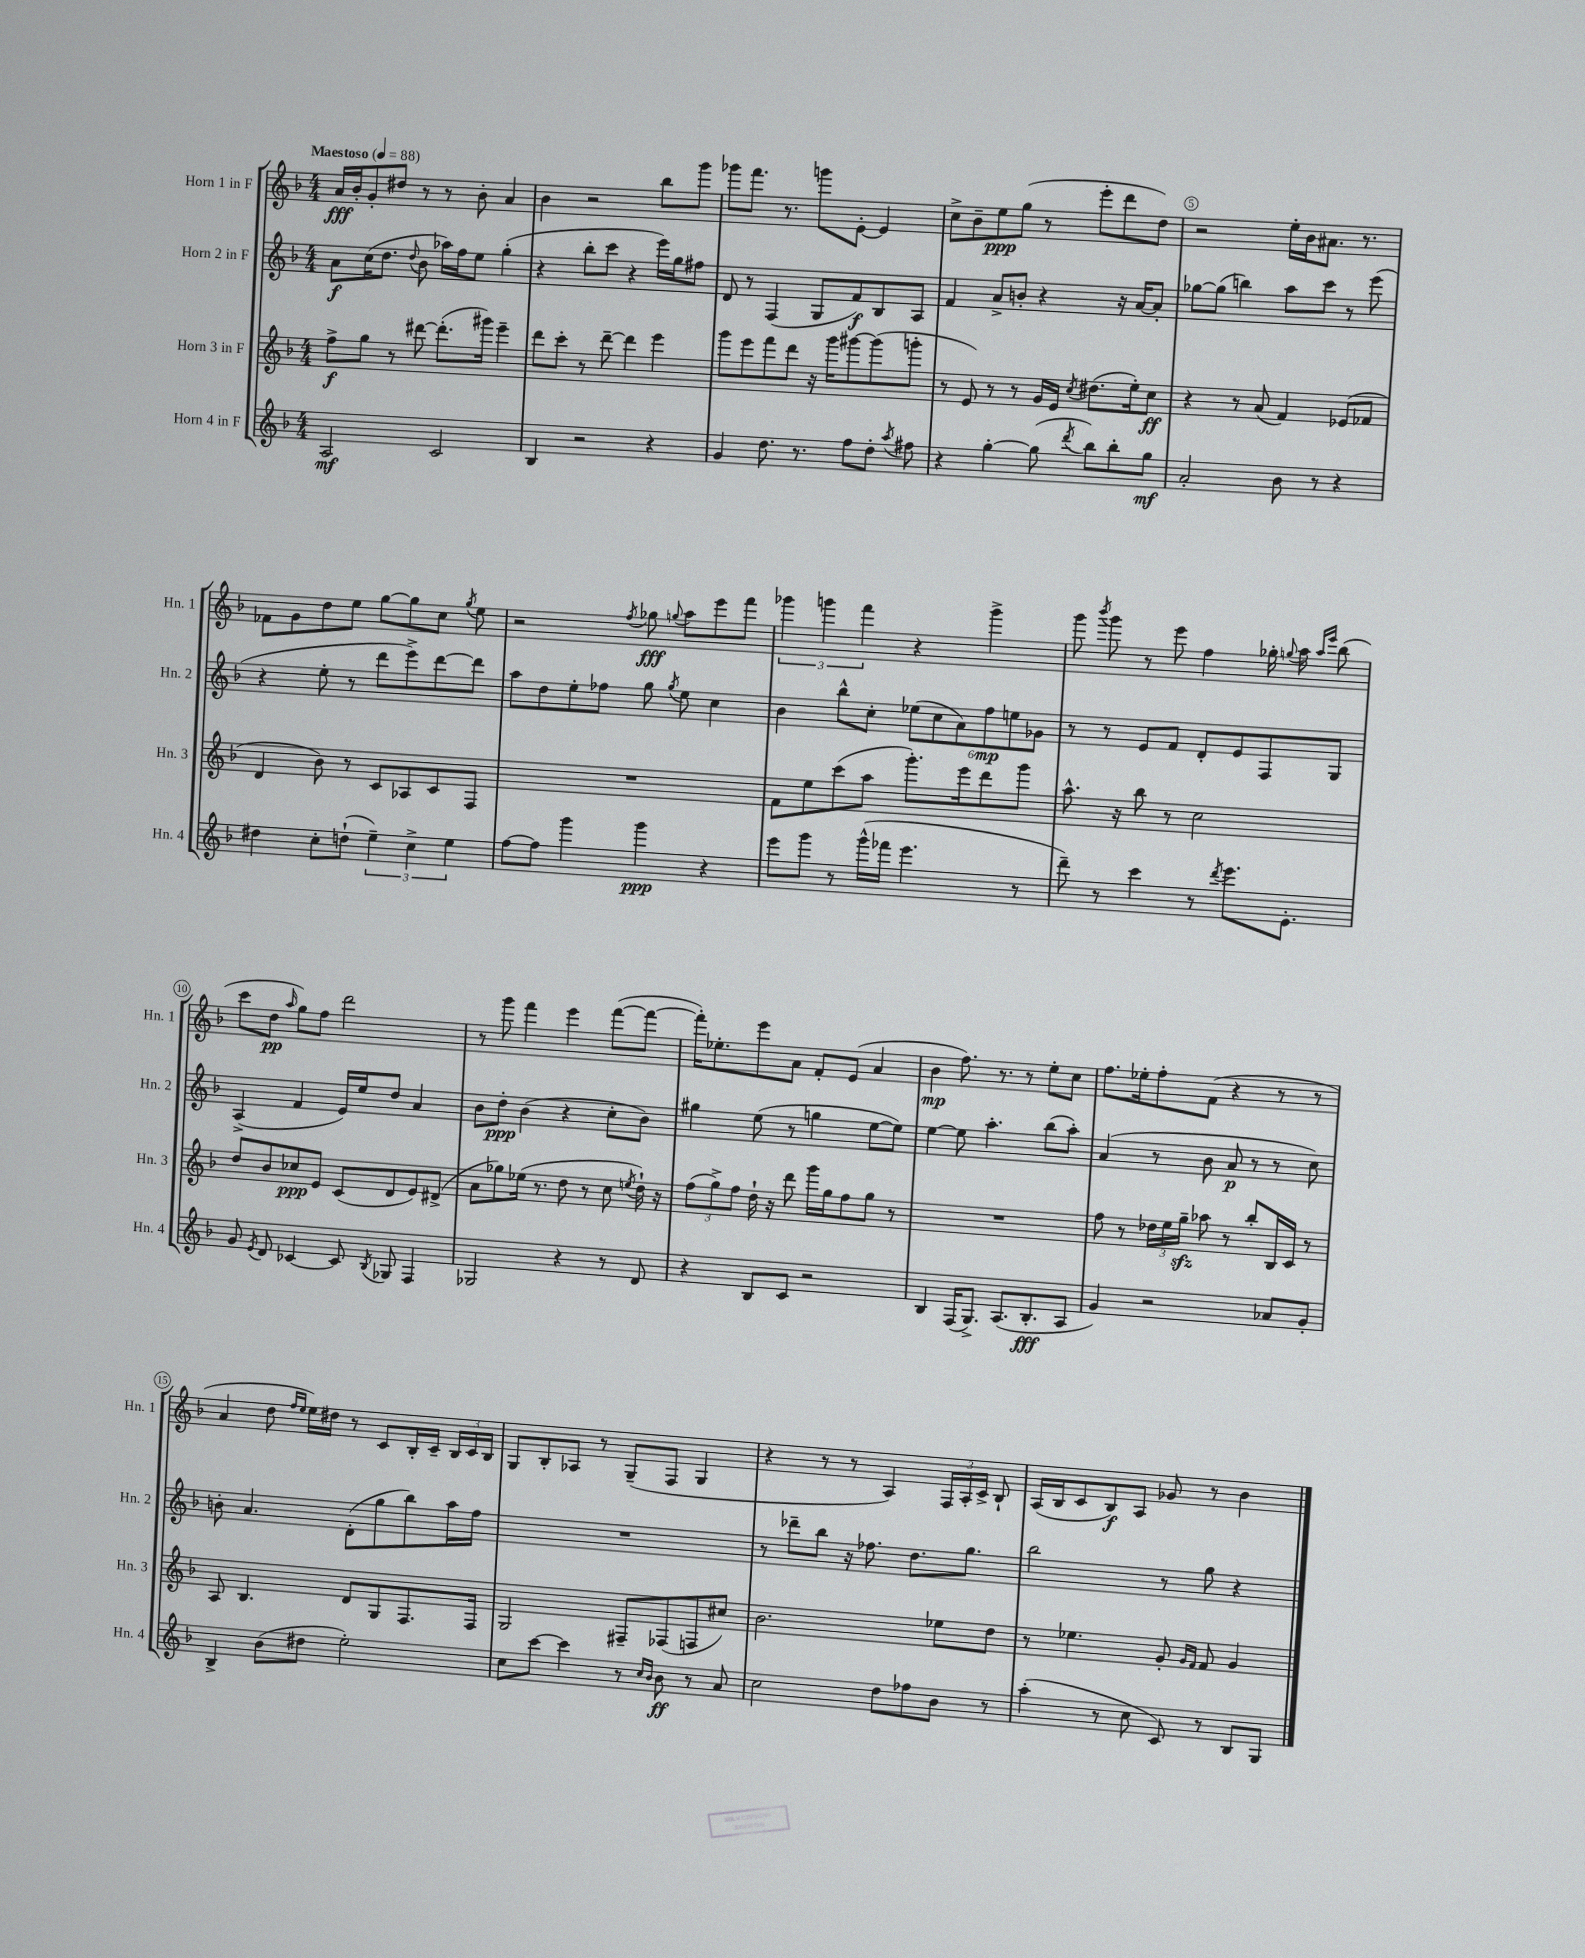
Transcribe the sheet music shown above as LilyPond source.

<<
\new StaffGroup <<
\new Staff = "s0" \with { instrumentName = "Horn 1 in F" shortInstrumentName = "Hn. 1" } {
    \clef treble \key f \major \numericTimeSignature \time 4/4 \tempo "Maestoso" 4 = 88
    \autoBeamOff a'16[\fff bes'16-. g'8-. dis''8] r8 r8 bes'8-. a'4 |
    bes'4 r2 bes''8[ g'''8] |
    ges'''8[ f'''8.] r8. g'''8[ e'8]~-. e'4 |
    c''8[-> bes'8-- e''8\ppp g''8]( r8 e'''8[-. d'''8 d''8]) |
    r2 e''16[-. bes'16 ais'8.] r8. |
    fes'8[ g'8 d''8 e''8] g''8[~ g''8 c''8] \acciaccatura { g''8 } e''8 |
    r2 \acciaccatura { f''8 } ges''8\fff \appoggiatura { g''8 } a''8[ e'''8 f'''8] |
    \tuplet 3/2 { ges'''4 g'''4 f'''4 } r4 g'''4-> |
    g'''8 \acciaccatura { bes'''8 } g'''8 r8 e'''8 f''4 ges''16-. \appoggiatura { g''8 } a''16 \grace { a''16[ e'''16] } bes''8( |
    c'''8[ d''8]\pp \grace { a''16 } g''8[) f''8] d'''2 |
    r8 g'''8 f'''4 e'''4 f'''8[~( f'''8]~ |
    f'''16[-.) ees''8.-. e'''8 a'8] f'8[-. e'8]( a'4 |
    bes'4\mp f''8.) r8. r8 e''8[-. c''8] |
    f''8.[ ees''16-. f''8-. f'8]( r4 r8 r8 |
    a'4 d''8 \grace { f''16[ e''16] } e''16[) dis''16] r8 c'8[ bes16-. c'16]-- \tuplet 3/2 { bes16[ c'16 bes16] } |
    g8[ bes8-. aes8] r8 g8[--( f8] g4 |
    r4 r8 r8 a4) \tuplet 3/2 { f16[ a16-. c'16]-> } bes8-! |
    a16[( bes16 c'8 bes8\f) a8] ges'8 r8 bes'4 \bar "|." |
}
\new Staff = "s1" \with { instrumentName = "Horn 2 in F" shortInstrumentName = "Hn. 2" } {
    \clef treble \key f \major \numericTimeSignature \time 4/4
    \autoBeamOff a'8[\f c''16( d''8.] \appoggiatura { d''8 } bes'8 aes''16[) f''16 e''8] g''4-.( |
    r4 bes''8[-. c'''8] r4 e'''16[) g''16 fis''8] |
    d'8 r8 f4( g8[ f'8\f) bes8 a8] |
    f'4 a'8[-> b'8]-. r4 r16 a'16[~ a'8]-. |
    ges''8[~ ges''8]( b''4) a''8[ c'''8] r8 e'''8( |
    r4 e''8-. r8 d'''8[ e'''8->) d'''8~ d'''8] |
    a''8[ d''8 e''8-. fes''8] g''8 \acciaccatura { g''8 } e''8 c''4 |
    bes'4 bes''8[-^ c''8]-. \tuplet 6/4 { ees''8[( c''8 a'8) f''8\mp e''8 ges'8] } |
    r8 r8 e'8[ f'8] d'8[-. e'8 f8 g8] |
    a4->( f'4 e'16[) e''16 d''8] a'4 |
    bes'8[ d''8]-.\ppp bes'4( r4 c''8[-. bes'8]) |
    gis''4 e''8( r8 g''4 e''8[~ e''8]) |
    e''4~ e''8 a''4.-. bes''8[( a''8]-.) |
    a'4( r8 bes'8 a'8\p r8 r8 c''8) |
    b'8-. a'4. d'8[-.( g''8 bes''8) a''16 f''16] |
    R1 |
    r8 des'''8[-- bes''8] r16 fes''8. d''8.[ g''8.] |
    bes''2 r8 g''8 r4 \bar "|." |
}
\new Staff = "s2" \with { instrumentName = "Horn 3 in F" shortInstrumentName = "Hn. 3" } {
    \clef treble \key f \major \numericTimeSignature \time 4/4
    \autoBeamOff f''8[->\f g''8] r8 dis'''8~ dis'''8.[-.( gis'''16]) e'''4-- |
    d'''8[ c'''8]-. r8 d'''8~-- d'''4 e'''4 |
    g'''8[ e'''8 f'''8 d'''8] r16 g'''16[ gis'''8~ gis'''8( g'''8]-. |
    r8 e'8) r8 r8 g'16[ e'16] \acciaccatura { c''8 } dis''8.[( e''16-.) c''8]\ff |
    r4 r8 a'8( f'4) ees'8[( fes'8] |
    d'4 bes'8) r8 c'8[ aes8 c'8 f8] |
    R1 |
    f'8[ e''8 c'''8( a''8] g'''8.[-.) e'''16 d'''8 g'''8] |
    a''8.-^ r16 bes''8 r8 c''2 |
    d''8[ bes'8 ces''8\ppp e'8] c'8[( d'8 e'8) dis'8]->( |
    a'8[ ges''8) ees''16]( r8. d''8 r8 c''8 \acciaccatura { e''8 } d''16-!) r16 |
    \tuplet 3/2 { f''8[( g''8->) f''8] } d''16-! r16 d'''8 g'''16[ g''16 f''8 g''8] r8 |
    R1 |
    f''8 r8 \tuplet 3/2 { des''16[ e''16 g''16]--\sfz } aes''8 r8 bes''8[-. bes16 c'16] r8 |
    a8 bes4. d'8[ g8 f8. f16] |
    g2 fis8[-- fes8( f8 cis''8]) |
    bes'2. ees''8[ d''8] |
    r8 ees''4. g'8-. \grace { g'16[ f'16] } f'8 g'4 \bar "|." |
}
\new Staff = "s3" \with { instrumentName = "Horn 4 in F" shortInstrumentName = "Hn. 4" } {
    \clef treble \key f \major \numericTimeSignature \time 4/4
    \autoBeamOff a2\mf c'2 |
    bes4 r2 r4 |
    g'4 d''8. r8. f''8[ d''8]-. \acciaccatura { a''8 } fis''8 |
    r4 g''4~-. g''8( \acciaccatura { d'''8 } bes''8[) bes''8-. g''8]\mf |
    a'2-. bes'8 r8 r4 |
    dis''4 c''8[-. d''8]-!( \tuplet 3/2 { e''4--) c''4-> e''4 } |
    f''8[~ f''8] g'''4 g'''4\ppp r4 |
    e'''8[ g'''8] r8 g'''16[-^( fes'''16] e'''4. r8 |
    d'''8--) r8 c'''4 r8 \acciaccatura { d'''8 } e'''8.[ e'8.]-. |
    g'8 \acciaccatura { e'8 } d'8 ces'4~ ces'8 \acciaccatura { bes8 } ges8 f4 |
    ges2 r4 r8 d'8 |
    r4 bes8[ c'8] r2 |
    bes4 f16[( g8.]->) a8.[( bes8.-.\fff a8] |
    g'4) r2 aes'8[ g'8]-. |
    bes4-> bes'8[( dis''8] e''2-.) |
    c''8[ c'''8]~ c'''4 r8 \grace { c''16[ bes'16] } bes'8\ff r8 a'8 |
    c''2 d''8[ fes''8 bes'8] r8 |
    a''4-.( r8 c''8 c'8) r8 bes8[ g8] \bar "|." |
}
>>
>>
\layout { \context { \Score \override BarNumber.break-visibility = ##(#f #t #t) barNumberVisibility = #(every-nth-bar-number-visible 5) \override BarNumber.stencil = #(make-stencil-circler 0.1 0.3 ly:text-interface::print) } }
